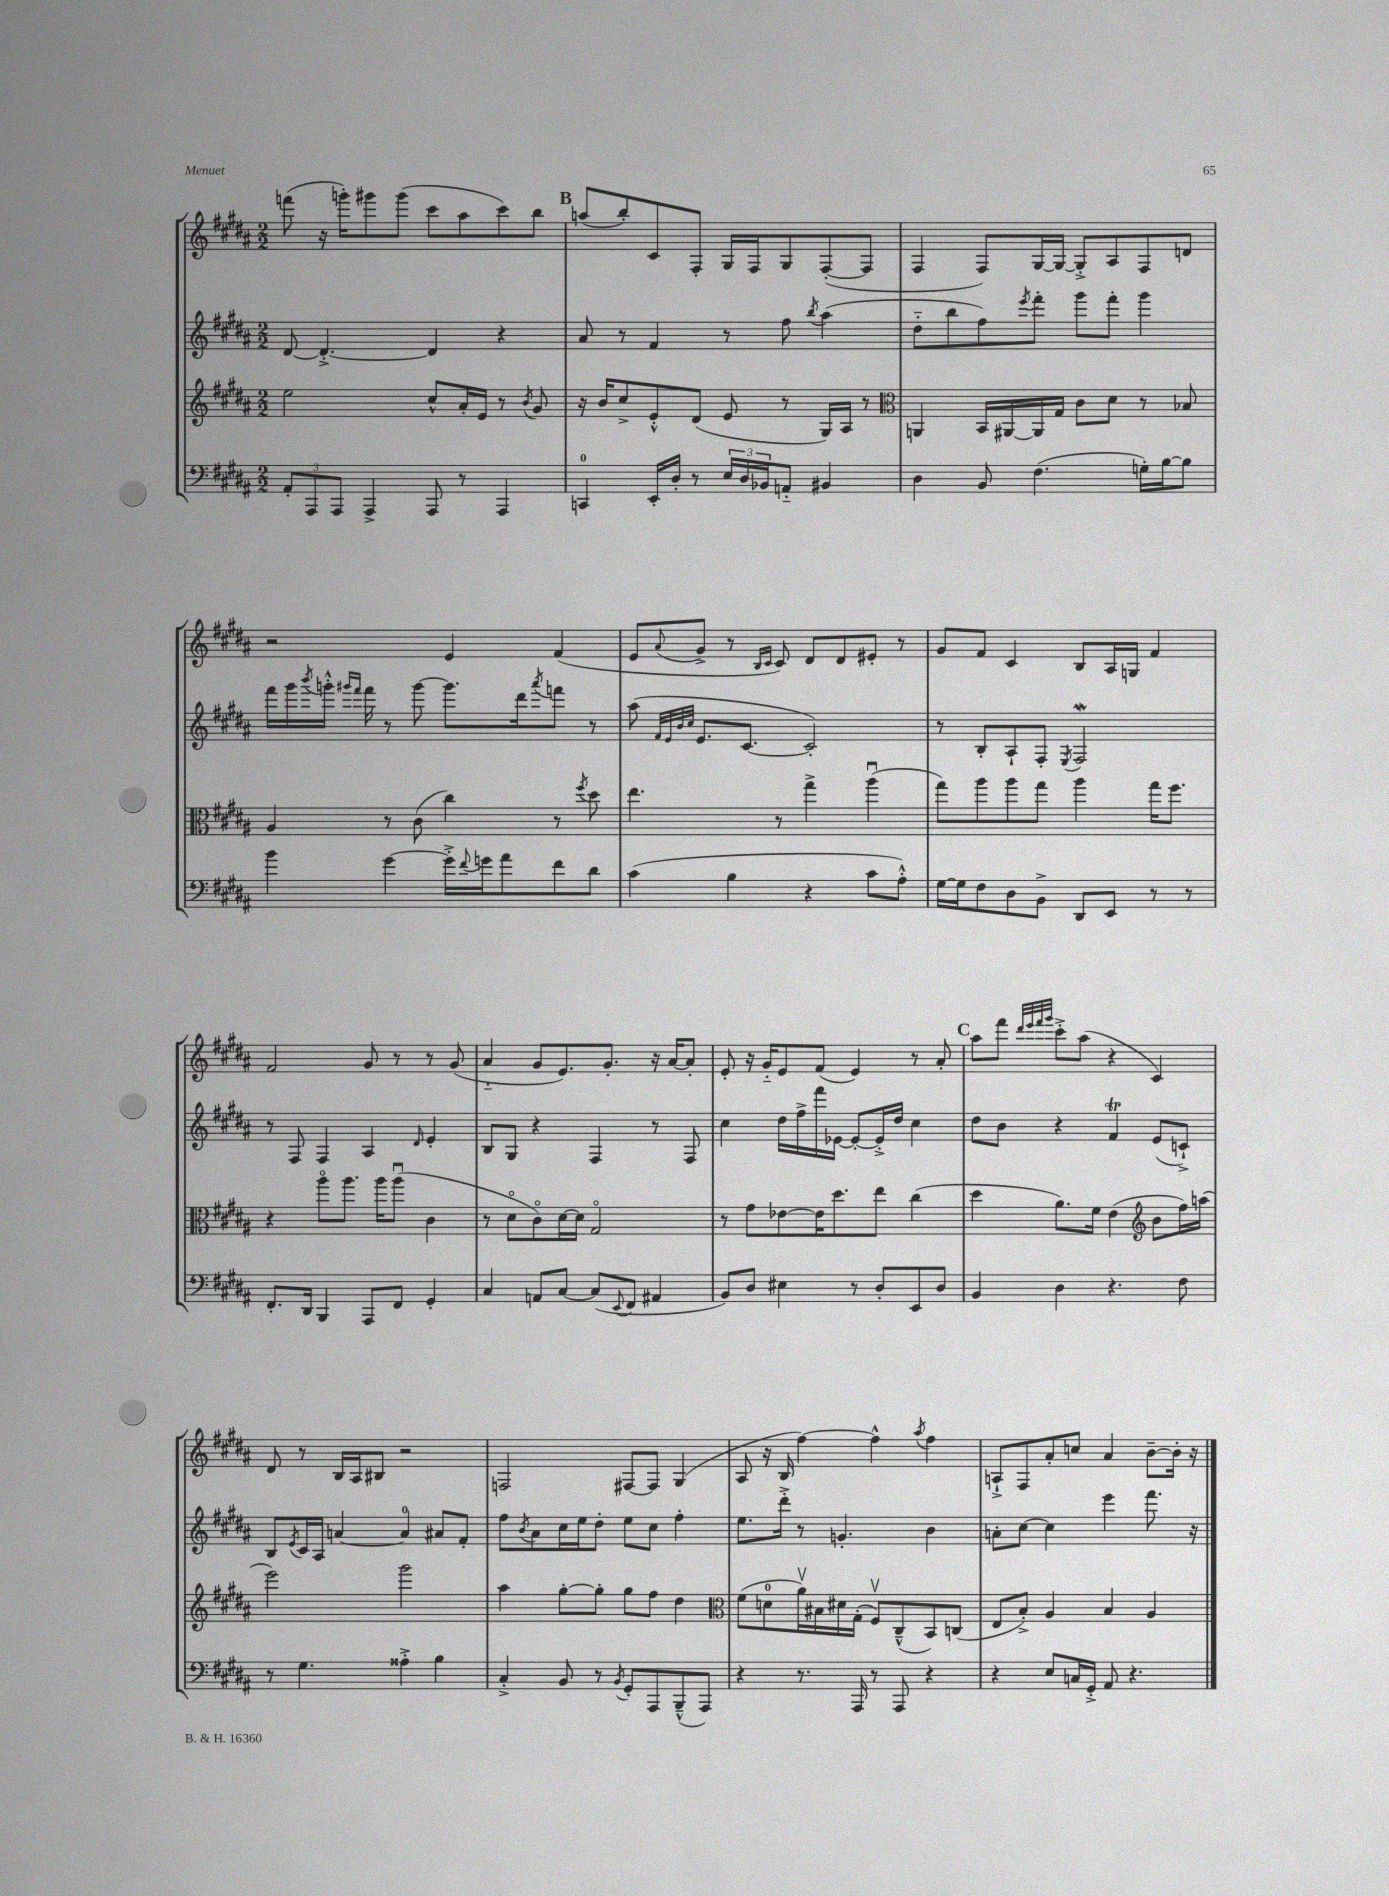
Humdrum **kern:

**kern	**kern	**kern	**kern
*staff4	*staff3	*staff2	*staff1
*clefF4	*clefG2	*clefG2	*clefG2
*k[f#c#g#d#a#]	*k[f#c#g#d#a#]	*k[f#c#g#d#a#]	*k[f#c#g#d#a#]
*M2/2	*M2/2	*M2/2	*M2/2
12AA#'	2ee	[8d#	(8fff
12AAA#	.	.	.
.	.	4.d#'^_	16r
12AAA#	.	.	.
.	.	.	16ggg')
4AAA#^	.	.	8ggg#
.	.	.	(8ggg#
8AAA#	8cc#^^	4d#]	8ccc#
8r	16a#'	.	8aa#
.	16e	.	.
4AAA#	8r	4r	8ccc#)
.	8qb	.	.
.	8g#	.	8bb
=	=	=	=
4CC	16r	8a#	(8aa
.	16b	.	.
.	8cc#^	8r	8bb')
16EE'	8e'^^	4f#	8c#
16D#'	.	.	.
8r	(8d#	.	8F#'
24E	8e	8r	16G#
24D#	.	.	.
.	.	.	16F#
24BB-	.	.	.
8AA'~	8r	8ff#	8G#
.	.	8qbb	.
4BB#	16G#)	(4aa#	([8F#'
.	16A#	.	.
.	8r	.	8F#]
=	=	=	=
*	*clefC3	*	*
4D#	4AA	8dd#'~	4F#
.	.	8bb	.
8BB	16BB	8ff#)	8F#)
.	[16AA#	.	.
.	.	8qeee	.
(4.F#	16AA#]	8fff#'	[16G#
.	16G#	.	16G#_
.	8c#	8ggg#	8G#'^]
.	8d#	8fff#'	8A#
16G')	8r	4ggg#	8F#
[16B	.	.	.
8B]	8B-	.	8d
=	=	=	=
4b	4A#	16fff#	2r
.	.	16ggg#	.
.	.	8qbbb	.
.	.	16ggg'^^	.
.	.	16qqggg#	.
.	.	16qqfff#	.
.	.	16fff#	.
[4g#	8r	8r	.
.	(8c#	[8ggg#	.
16g#'^]	4cc#)	8.ggg#]	4e
8qqf#	.	.	.
16g	.	.	.
8a#	.	.	.
.	.	16ddd#	.
.	.	8qaaa#	.
8f#	8r	8fff	(4f#
.	8qff#	.	.
8d#	8dd#	8r	.
=	=	=	=
(4c#	4.ee	(8aa#	8e
.	.	32qqf#	.
.	.	32qqe	.
.	.	32qqb	.
.	.	32qqcc#	8qqa#
.	.	8.e	8g#^
4B	.	.	8r
.	.	[8.c#	.
.	.	.	16qqB
.	.	.	16qqc#
.	8r	.	8c#)
4r	4gg#^	2c#'])	8d#
.	.	.	8d#
8c#	(4aa#u	.	8e#'
8A#'^^)	.	.	8r
=	=	=	=
[16G#	8gg#)	8r	8g#
16G#]	.	.	.
8F#	8aa#	8B'	8f#
8D#	8aa#	8A#`	4c#
8BB^	8gg#	8F#'	.
.	.	8qE	.
8DD#	4aa#	2F#	8B
8EE	.	.	16A#
.	.	.	16G
8r	16gg#	.	4f#
.	8.ff#	.	.
8r	.	.	.
=	=	=	=
8.FF#'	4r	8r	2f#
.	.	8F#	.
16DD#	.	.	.
4BBB	8aa#o	4F#	.
.	8.aa#	.	.
8AAA#	.	4A#	8g#
.	16aa#	.	.
8FF#	(8aa#u	.	8r
.	.	16qqd#	.
4GG#'	4c#	4e'	8r
.	.	.	(8g#
=	=	=	=
4C#	8r	8B	4a#'~
.	8d#o	8G#	.
8AA	8c#o)	4r	8g#
[8C#	[16d#	.	8.e)
.	16d#]	.	.
(8C#]	2G#o	4F#	.
.	.	.	8.g#'
8qqEE	.	.	.
8FF#	.	.	.
4AA#	.	8r	16r
.	.	.	[16a#
.	.	8F#	8a#']
=	=	=	=
8BB)	8r	4cc#	8e'
8D#	8g#	.	16r
.	.	.	16g#'~
4E#	[8e-	16dd#	8e
.	.	16ff#^	.
.	16e-]	16fff#	(8f#
.	8.dd#	[16e-	.
8r	.	8e-'_	4e)
8D#'	8ee	16e-'^]	.
.	.	16dd#	.
8EE	(4cc#	4cc#	8r
8D#	.	.	8a#'
=	=	=	=
4BB	4dd#	8dd#	8aa#
.	.	8b	8fff#
.	.	.	32qqddd#
.	.	.	32qqeee
.	.	.	32qqfff#
.	.	.	32qqggg#
4D#	8.a#)	4r	8ccc#'^
.	.	.	(8aa#
.	16f#	.	.
4.r	(4e	4f#	4r
*	*clefG2	*	*
.	8b	(8e	4c#)
8F#	16ff#)	8c`^)	.
.	(16aa	.	.
=	=	=	=
8r	2eee)	8B	8d#
.	.	8qe	.
4.G#	.	16c#	8r
.	.	16A#	.
.	.	[4a	16B
.	.	.	16A#
.	.	.	8B#
4A##'^	2ggg#	4a]	2r
4B	.	8a#	.
.	.	8f#'	.
=	=	=	=
4C#'^	4aa#	8ff#	2F
.	.	8qb	.
.	.	8a#	.
8BB	[8gg#'	16cc#	.
.	.	16ee	.
8r	8gg#']	8dd#'	.
8qBB	.	.	.
8GG#'	8gg#	8ee	[8F#
8AAA#	8ff#	8cc#	8F#]
(8BBB~^^	4dd#	4ff#'	(4G#
8AAA#)	.	.	.
=	=	=	=
*	*clefC3	*	*
4r	(8f#	8.ee	8A#
.	8d	.	16r
.	.	16ddd#'^	16B
8.r	16a#v)	8r	[4ff#)
.	16B#	.	.
.	16d#	4.g'	.
16AAA#	(16G#'	.	.
8r	8F#v)	.	4ff#^^]
8AAA#	(8C#~^^	.	.
.	.	.	8qaa#
4r	8BB)	4b	4ff#
.	(8C	.	.
=	=	=	=
4r	8E	8a'	8A`^
.	8B'^)	[8cc#	8F#
8E	4A#	4cc#]	8a#'
16C	.	.	8cc
16GG#'^	.	.	.
8AA#	4B	4eee	4a#
4.r	.	.	.
.	4A#	8.fff#	[8b~
.	.	.	16b']
.	.	16r	16r
==	==	==	==
*-	*-	*-	*-
